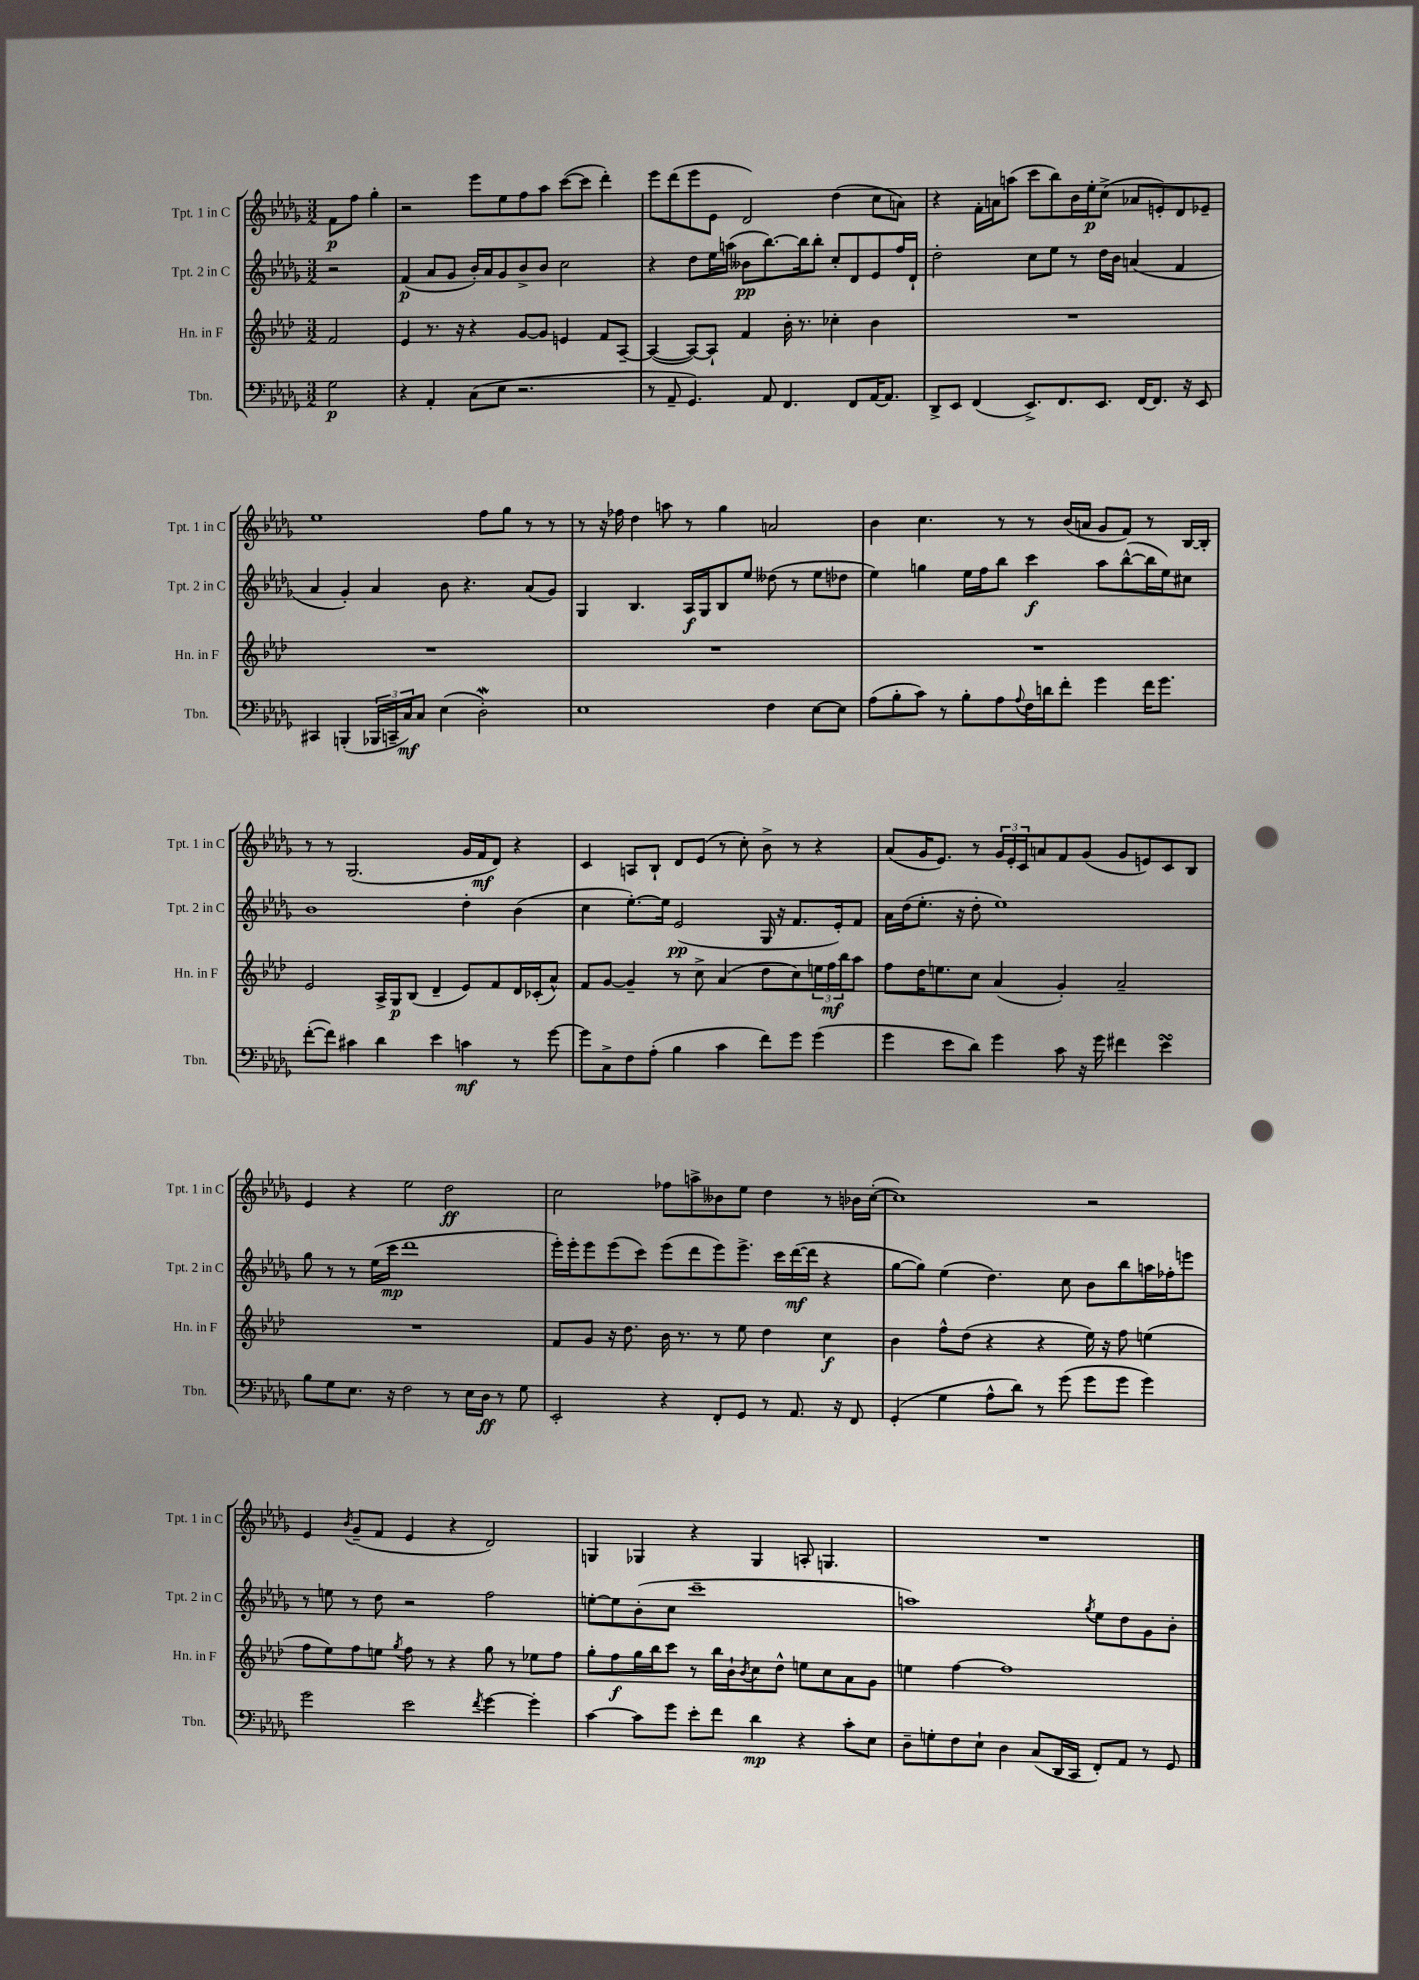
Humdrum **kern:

**kern	**dynam	**kern	**dynam	**kern	**dynam	**kern	**dynam
*part4	*part4	*part3	*part3	*part2	*part2	*part1	*part1
*staff4	*staff4	*staff3	*staff3	*staff2	*staff2	*staff1	*staff1
*I"Tbn.	*	*I"Hn. in F	*	*I"Tpt. 2 in C	*	*I"Tpt. 1 in C	*
*I'Tbn.	*	*I'Hn. in F	*	*I'Tpt. 2 in C	*	*I'Tpt. 1 in C	*
*clefF4	*	*clefG2	*	*clefG2	*	*clefG2	*
*k[b-e-a-d-g-]	*	*k[b-e-a-d-]	*	*k[b-e-a-d-g-]	*	*k[b-e-a-d-g-]	*
*M3/2	*	*M3/2	*	*M3/2	*	*M3/2	*
=	=	=	=	=	=	=	=
2G-\	p	2f/	.	2r	.	8f\L	p
.	.	.	.	.	.	8ff\J	.
.	.	.	.	.	.	4gg-'\	.
=1	=1	=1	=1	=1	=1	=1	=1
4r	.	4e-/	.	(4f/	p	2r	.
4AA-'/	.	8.r	.	8a-/L	.	.	.
.	.	.	.	8g-/J	.	.	.
.	.	16r	.	.	.	.	.
(8C\L	.	4r	.	16b-'/LL)	.	8eee-\L	.
.	.	.	.	16a-/J	.	.	.
8E-\J	.	.	.	8g-/	.	8ee-\	.
2.r	.	[8g/L	.	8b-^/	.	8ff\	.
.	.	8g/J]	.	8b-/J	.	8aa-\J	.
.	.	4en/	.	2cc\	.	([8ccc\L	.
.	.	.	.	.	.	8ccc\J]	.
.	.	8f/L	.	.	.	4ddd-'\)	.
.	.	[8A-~/J	.	.	.	.	.
=2	=2	=2	=2	=2	=2	=2	=2
8r	.	(4A-/_	.	4r	.	8eee-\L	.
8AA-~/	.	.	.	.	.	(8ddd-\	.
4.GG-/)	.	8A-/L_)	.	8dd-\L	.	8eee-\	.
.	.	8A-`/J]	.	16ee-\L	.	8e-\J	.
.	.	.	.	(16aan\JJ	.	.	.
.	.	4f/	.	8b--X\L	pp	2d-/)	.
8AA-/	.	.	.	[8.bb-\)	.	.	.
4.FF/	.	16b-'\	.	.	.	.	.
.	.	8.r	.	16bb-\k]	.	.	.
.	.	.	.	8bb-'\J	.	.	.
.	.	4cc-X'\	.	8cc'/L	.	(4dd-\	.
8FF/L	.	.	.	8d-/	.	.	.
[16AA-/K	.	4b-\	.	8e-/	.	8cc\L	.
8.AA-/J]	.	.	.	.	.	.	.
.	.	.	.	16ff/L	.	8an\J)	.
.	.	.	.	16d-`/JJ	.	.	.
=3	=3	=3	=3	=3	=3	=3	=3
8DD-^/L	.	1.r	.	2dd-'\	.	4r	.
8EE-/J	.	.	.	.	.	.	.
(4FF/	.	.	.	.	.	16f'\LL	.
.	.	.	.	.	.	16an\J	.
.	.	.	.	.	.	(8aan\J	.
8.EE-^/L)	.	.	.	8cc\L	.	8ccc\L	.
.	.	.	.	8ee-\J	.	8bb-\)	.
8.FF/	.	.	.	.	.	.	.
.	.	.	.	8r	.	16b-\L	.
.	.	.	.	.	.	16ee-'\J	p
8.EE-/J	.	.	.	16dd-\LL	.	(8cc^\J	.
.	.	.	.	16b-\JJ	.	.	.
.	.	.	.	(4an/	.	8a-X/L	.
[16FF/KL	.	.	.	.	.	.	.
8.FF/J]	.	.	.	.	.	8en'/)	.
.	.	.	.	4f/	.	8d-/	.
16r	.	.	.	.	.	.	.
8EE-/	.	.	.	.	.	8e-X~/J	.
!!LO:LB:g=z
=4	=4	=4	=4	=4	=4	=4	=4
4CC#X/	.	1.r	.	4a-/	.	1ee-	.
(4BBBn'/	.	.	.	4g-'/)	.	.	.
24BBB-X/LL	.	.	.	4a-/	.	.	.
24CCn~/	.	.	.	.	.	.	.
24C/J)	mf	.	.	.	.	.	.
8C/J	.	.	.	.	.	.	.
(4E-\	.	.	.	8b-\	.	.	.
.	.	.	.	4.r	.	.	.
2D-w'\)	.	.	.	.	.	8ff\L	.
.	.	.	.	.	.	8gg-\J	.
.	.	.	.	(8a-/L	.	8r	.
.	.	.	.	8g-/J)	.	8r	.
=5	=5	=5	=5	=5	=5	=5	=5
1E-	.	1.r	.	4G-/	.	8r	.
.	.	.	.	.	.	16r	.
.	.	.	.	.	.	16ff-X\	.
.	.	.	.	4.B-/	.	4dd-\	.
.	.	.	.	.	.	8aan\	.
.	.	.	.	16A-/LL	f	8r	.
.	.	.	.	16G-/J	.	.	.
.	.	.	.	8B-/	.	4gg-\	.
.	.	.	.	8ee-/J	.	.	.
4F\	.	.	.	(8dd--X\	.	2an/	.
.	.	.	.	8r	.	.	.
[8E-\L	.	.	.	8ee-\L	.	.	.
8E-\J]	.	.	.	8dd-X\J	.	.	.
=6	=6	=6	=6	=6	=6	=6	=6
(8A-\L	.	1.r	.	4ee-\)	.	4b-\	.
8B-'\	.	.	.	.	.	.	.
8c\J)	.	.	.	4ggn\	.	4.cc\	.
8r	.	.	.	.	.	.	.
8B-'\L	.	.	.	16ee-\LL	.	.	.
.	.	.	.	16ff\J	.	.	.
8A-\	.	.	.	8bb-\J	.	8r	.
8qqA-/	.	.	.	.	.	.	.
16F\L	.	.	.	4ccc\	f	8r	.
16dn\J	.	.	.	.	.	.	.
8f'\J	.	.	.	.	.	(16b-/LL	.
.	.	.	.	.	.	16an/JJ	.
4g-\	.	.	.	8aa-\L	.	8g-/L	.
.	.	.	.	([8bb-^^\	.	8f/J)	.
16f\KL	.	.	.	16bb-\L]	.	8r	.
8.g-\J	.	.	.	16ee-\J)	.	.	.
.	.	.	.	8cc#X\J	.	[16B-/LL	.
.	.	.	.	.	.	16B-'/JJ]	.
!!LO:LB:g=z
=7	=7	=7	=7	=7	=7	=7	=7
([8f'\L	.	2e-/	.	1b-	.	8r	.
8f\J])	.	.	.	.	.	8r	.
4c#X\	.	.	.	.	.	(2.G-/	.
4d-\	.	16A-^/LL	.	.	.	.	.
.	.	16G/J	p	.	.	.	.
.	.	(8B-/J	.	.	.	.	.
4e-\	.	4d-~/	.	.	.	.	.
4cn\	mf	8e-/L)	.	4dd-'\	.	16g-/LL	.
.	.	.	.	.	.	16f/J	mf
.	.	8f/	.	.	.	8d-/J)	.
8r	.	16d-/L	.	(4b-\	.	4r	.
.	.	(16c-X'/J	.	.	.	.	.
[8g-\	.	8a-^^/J)	.	.	.	.	.
=8	=8	=8	=8	=8	=8	=8	=8
8g-\L]	.	8f/L	.	4cc\	.	4c/	.
8C^\	.	[8g/J	.	.	.	.	.
8F\	.	4g~/]	.	[8.ee-'\L)	.	8An/L	.
(8A-'\J	.	.	.	.	.	8B-`/J	.
.	.	.	.	16ee-\Jk]	.	.	.
4B-\	.	8r	.	(2e-/	pp	8d-/L	.
.	.	8cc^\	.	.	.	(8e-/J	.
4c\	.	(4a-/	.	.	.	8r	.
.	.	.	.	.	.	8cc'\)	.
8f\L)	.	8dd-\L	.	16G-/	.	8b-^\	.
.	.	.	.	16r	.	.	.
8g-\J	.	8cc\)	.	8.f/L	.	8r	.
(4g-\	.	24een\L	.	.	.	4r	.
.	.	24ff\	mf	.	.	.	.
.	.	.	.	16e-'/k)	.	.	.
.	.	24bb-\J	.	.	.	.	.
.	.	8aa-\J	.	8f/J	.	.	.
=9	=9	=9	=9	=9	=9	=9	=9
4g-\	.	8ff\L	.	16a-\LL	.	(8a-/L	.
.	.	.	.	(16dd-\J	.	.	.
.	.	16dd-\K	.	8.ee-'\J	.	16g-/K	.
.	.	8.een\	.	.	.	8.e-/J)	.
8e-\L	.	.	.	.	.	.	.
.	.	.	.	16r	.	.	.
8d-\J)	.	8cc\J	.	8dd-'\	.	8r	.
4g-\	.	(4a-/	.	1ee-)	.	24g-/LL	.
.	.	.	.	.	.	24e-'/	.
.	.	.	.	.	.	24c/J	.
.	.	.	.	.	.	8an/	.
8c\	.	4g'/)	.	.	.	8f/	.
16r	.	.	.	.	.	(8g-/J	.
16g-\	.	.	.	.	.	.	.
4f#X\	.	2a-~/	.	.	.	8g-/L	.
.	.	.	.	.	.	8en/)	.
4e-sSSS\	.	.	.	.	.	8c/	.
.	.	.	.	.	.	8B-/J	.
!!LO:LB:g=z
=10	=10	=10	=10	=10	=10	=10	=10
8B-\L	.	1.r	.	8gg-\	.	4e-/	.
8G-\	.	.	.	8r	.	.	.
8.E-\J	.	.	.	8r	.	4r	.
.	.	.	.	(16ee-\LL	.	.	.
16r	.	.	.	16ccc\JJ	mp	.	.
2F\	.	.	.	1ddd-	.	2ee-\	.
8r	.	.	.	.	.	2dd-\	ff
16E-\LL	.	.	.	.	.	.	.
16D-\JJ	ff	.	.	.	.	.	.
8r	.	.	.	.	.	.	.
8G-\	.	.	.	.	.	.	.
=11	=11	=11	=11	=11	=11	=11	=11
2EE-'/	.	8f/L	.	16eee-'\LL)	.	2cc\	.
.	.	.	.	16eee-'\J	.	.	.
.	.	8g/J	.	8eee-\	.	.	.
.	.	16r	.	(8eee-\	.	.	.
.	.	8.dd-\	.	.	.	.	.
.	.	.	.	8ccc\J)	.	.	.
4r	.	16b-\	.	(8eee-\L	.	8ff-X\L	.
.	.	8.r	.	.	.	.	.
.	.	.	.	8ddd-\	.	8aan^\	.
8FF'/L	.	8r	.	8eee-\)	.	8b--X\	.
8GG-/J	.	8ee-\	.	8.eee-^\J	.	8ee-\J	.
8r	.	4dd-\	.	.	.	4dd-\	.
.	.	.	.	16ccc\LL	.	.	.
8.AA-/	.	.	.	([16ddd-\	mf	.	.
.	.	.	.	16ddd-\JJ]	.	.	.
.	.	4cc\	f	4r	.	8r	.
16r	.	.	.	.	.	.	.
8FF/	.	.	.	.	.	16b-X\LL	.
.	.	.	.	.	.	([16cc'\JJ	.
=12	=12	=12	=12	=12	=12	=12	=12
(4GG-'/	.	4b-\	.	[8gg-\L	.	1cc])	.
.	.	.	.	8gg-\J])	.	.	.
4G-\	.	8ff^^\L	.	(4ee-\	.	.	.
.	.	(8dd-\J	.	.	.	.	.
8A-^^\L	.	4r	.	4.dd-\)	.	.	.
8d-\J)	.	.	.	.	.	.	.
8r	.	4r	.	.	.	.	.
(8g-\	.	.	.	8cc\	.	.	.
8g-\L	.	16ee-\)	.	8b-\L	.	2r	.
.	.	16r	.	.	.	.	.
8g-\J	.	8ff\	.	8bb-\	.	.	.
4g-\)	.	(4een\	.	16aan\L	.	.	.
.	.	.	.	16ff-X'\J	.	.	.
.	.	.	.	8eeen\J	.	.	.
!!LO:LB:g=z
=13	=13	=13	=13	=13	=13	=13	=13
2g-\	.	8ff\L	.	8r	.	4e-/	.
.	.	8ee-\)	.	8een\	.	.	.
.	.	.	.	.	.	8qb-/	.
.	.	8ff\	.	8r	.	(8g-~/L	.
.	.	8een\J	.	8dd-\	.	8f/J	.
.	.	8qgg/	.	.	.	.	.
2e-\	.	8ff\	.	2r	.	4e-/	.
.	.	8r	.	.	.	.	.
.	.	4r	.	.	.	4r	.
8qf/	.	.	.	.	.	.	.
[4g-\	.	8gg\	.	2ff\	.	2d-/)	.
.	.	8r	.	.	.	.	.
4g-'\]	.	8ee-X\L	.	.	.	.	.
.	.	8ff\J	.	.	.	.	.
=14	=14	=14	=14	=14	=14	=14	=14
[4c\	.	8gg'\L	.	[8een'\L	.	4Gn/	.
.	.	8ff\	f	8ee\]	.	.	.
8c\L]	.	16gg\L	.	(8b-'\	.	4G-X/	.
.	.	16bb-\J	.	.	.	.	.
8g-\J	.	8ccc\J	.	8cc\J	.	.	.
8e-'\L	.	8r	.	1ccc~	.	4r	.
8f\J	.	16bb-\LL	.	.	.	.	.
.	.	16b-`\J	.	.	.	.	.
.	.	8qb-/	.	.	.	.	.
4d-\	mp	8cc\	.	.	.	4G-/	.
.	.	8dd-^^\J	.	.	.	.	.
4r	.	8een\L	.	.	.	8An'/	.
.	.	8cc\	.	.	.	4.Gn/	.
8c'\L	.	8a-\	.	.	.	.	.
8E-\J	.	8g\J	.	.	.	.	.
=15	=15	=15	=15	=15	=15	=15	=15
8D-~\L	.	4een\	.	1aan)	.	1.r	.
8Gn'\	.	.	.	.	.	.	.
8F\	.	[4ff\	.	.	.	.	.
8E-`\J	.	.	.	.	.	.	.
4D-\	.	1ff]	.	.	.	.	.
(8C/L	.	.	.	.	.	.	.
16DD-/L	.	.	.	.	.	.	.
16CC/JJ	.	.	.	.	.	.	.
.	.	.	.	8qgg-/	.	.	.
8FF'/L)	.	.	.	8ee-\L	.	.	.
8AA-/J	.	.	.	8dd-\	.	.	.
8r	.	.	.	8g-\	.	.	.
8GG-/	.	.	.	8b-'\J	.	.	.
==	==	==	==	==	==	==	==
*-	*-	*-	*-	*-	*-	*-	*-
